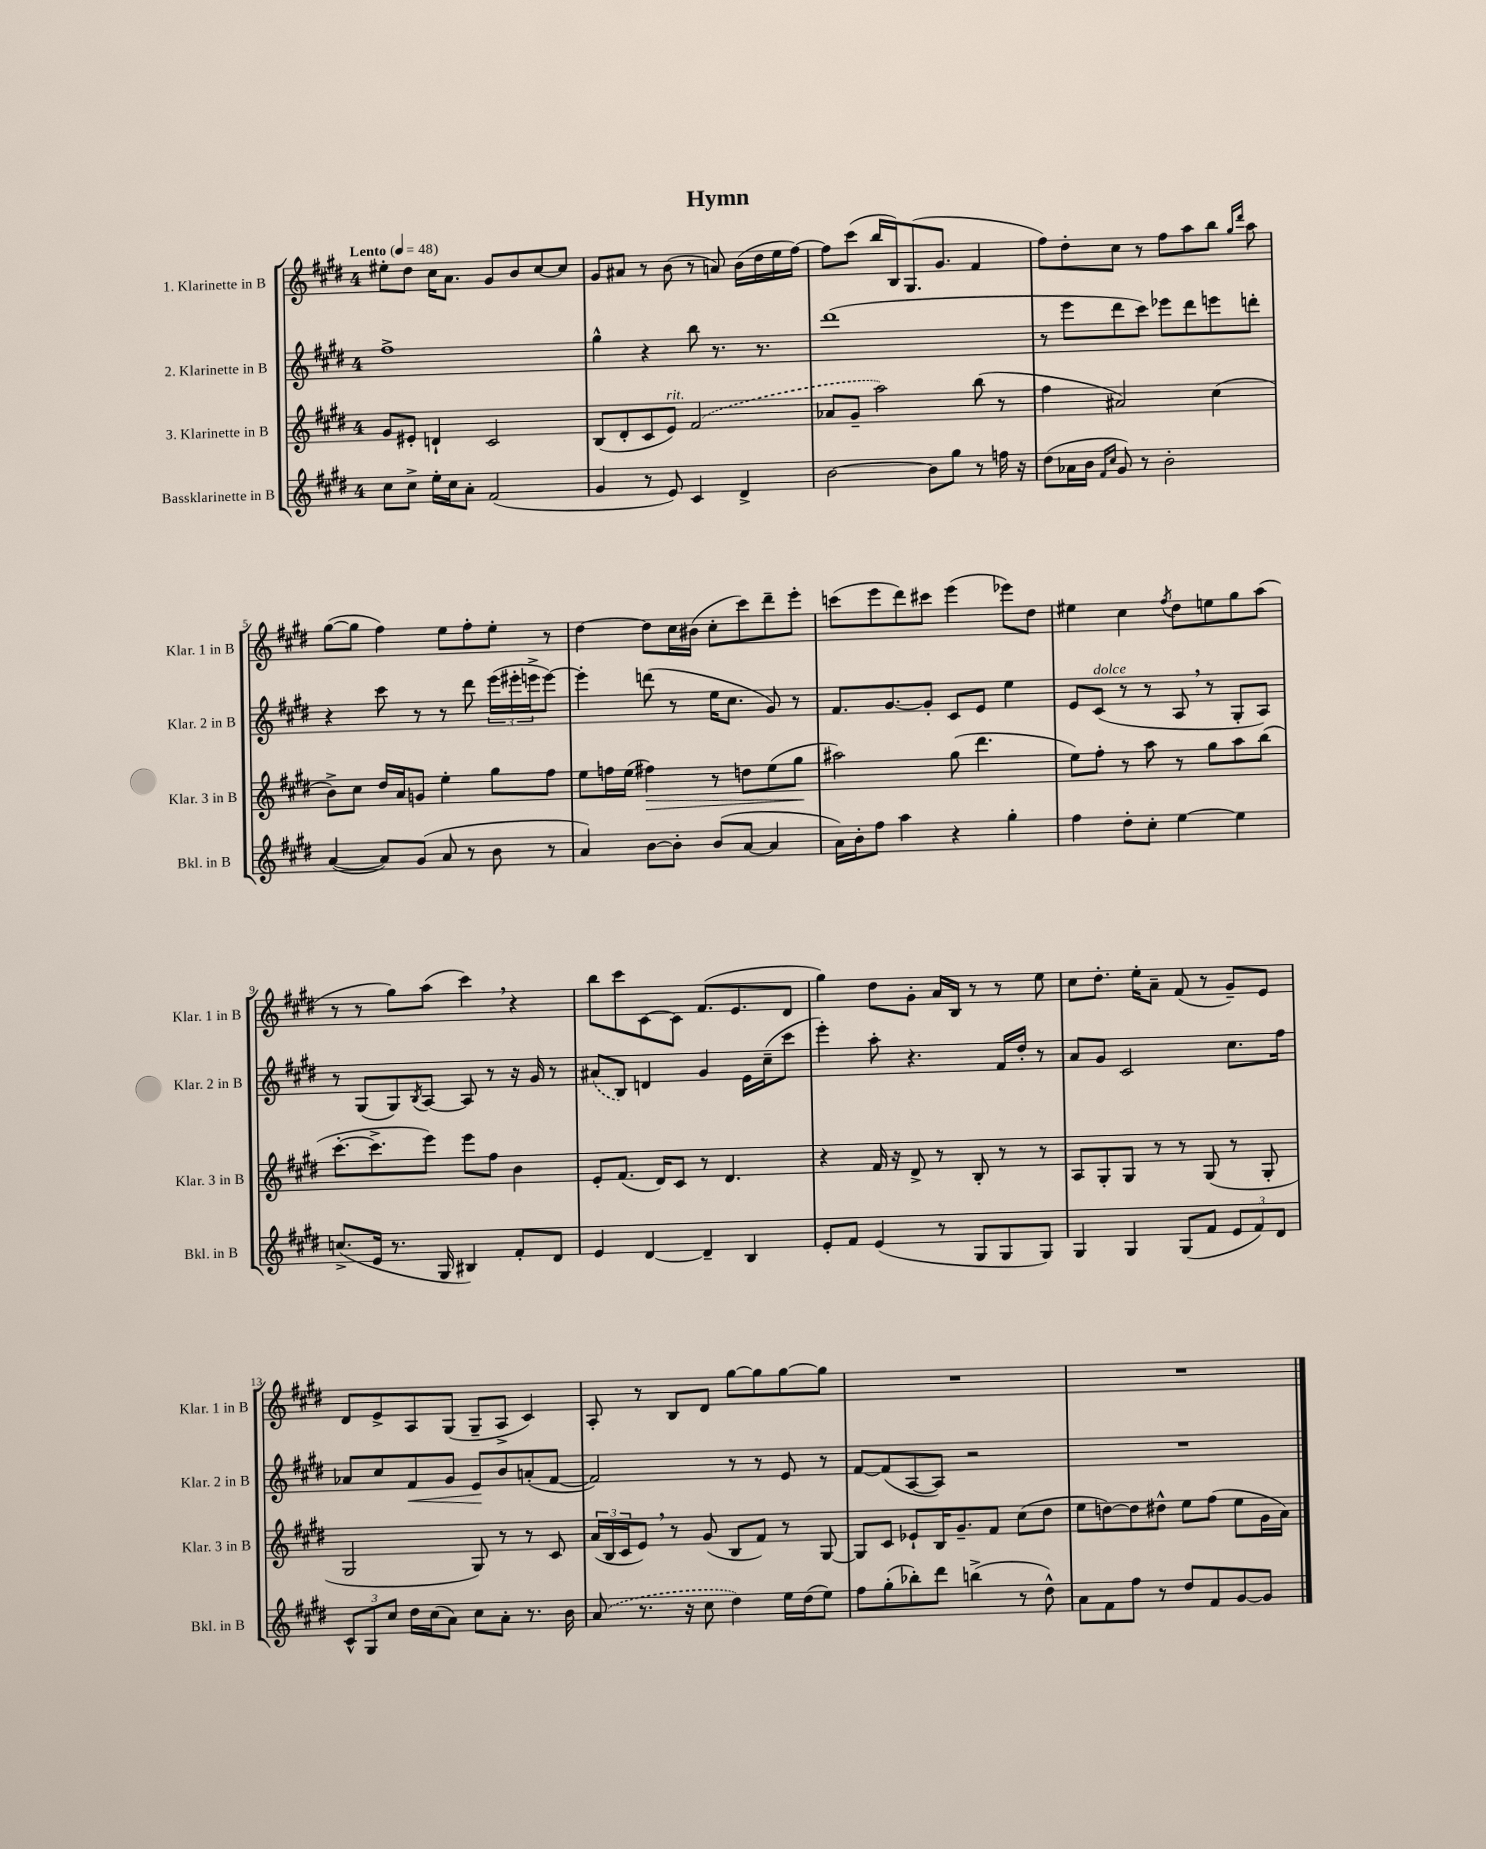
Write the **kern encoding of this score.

**kern	**kern	**kern	**kern
*staff4	*staff3	*staff2	*staff1
*clefG2	*clefG2	*clefG2	*clefG2
*k[f#c#g#d#]	*k[f#c#g#d#]	*k[f#c#g#d#]	*k[f#c#g#d#]
*M4/4	*M4/4	*M4/4	*M4/4
*MM48	*MM48	*MM48	*MM48
8cc#	8g#	1ff#^	8ee#'
8cc#^	8e#'	.	8dd#
16ee'	4d`	.	16cc#
16cc#	.	.	8.a
8a'	.	.	.
(2f#	2c#	.	8g#
.	.	.	8b
.	.	.	[8cc#
.	.	.	8cc#]
=	=	=	=
4g#	(8B	4gg#^^	8g#
.	8d#'	.	8a#
8r	8c#	4r	8r
8e)	8e)	.	(8b
4c#	(2f#	8bb	8r
.	.	8.r	8a)
4d#^	.	.	(16b
.	.	8.r	16dd#
.	.	.	16ee
.	.	.	[16ff#)
=	=	=	=
[2b	8a-	(1ddd#	8ff#]
.	8g#~	.	(8ccc#
.	2aa)	.	16bb
.	.	.	16B)
.	.	.	(8.G#
8b]	.	.	.
.	.	.	8.g#
8gg#	.	.	.
8r	(8bb	.	4f#
16ff	8r	.	.
16r	.	.	.
=	=	=	=
(8dd#	4ff#	8r	8ff#)
16a-	.	8eee	8dd#'
16b	.	.	.
16qqf#	.	.	.
16qqcc#	.	.	.
8g#)	2a#)	8ddd#	8cc#
8r	.	8ccc#)	8r
2b'	.	8eee-	8ff#
.	.	8ddd#	8aa
.	(4cc#	8eee	8bb
.	.	.	16qqgg#
.	.	.	16qqddd#
.	.	8ddd'	8aa
=	=	=	=
([4a	8b^)	4r	([8gg#
.	8cc#	.	8gg#]
8a])	16dd#	8ccc#	4ff#)
.	16a	.	.
(8g#	8g	8r	.
8a	4ee'	8r	8ee
8r	.	8ddd#	8ff#'
8b	8gg#	(24eee	8ee'
.	.	24eee#'	.
.	.	24eee^	.
8r	8ff#	[8eee)	8r
=	=	=	=
4a)	8ee	4eee']	[4dd#
.	16ff	.	.
.	(16ee	.	.
[8b	4ff#)	(8ddd	8dd#]
8b']	.	8r	16cc#
.	.	.	(16b#
(8b	8r	16ee	8cc#'
.	.	8.cc#	.
[8a	8dd	.	8ccc#)
4a]	(8ee	8g#)	8ddd#~
.	8gg#	8r	8eee'
=	=	=	=
16a)	2aa#)	8.f#	(8ccc
16b'	.	.	.
8ff#	.	.	8eee
.	.	[8.g#	.
4aa	.	.	8ddd#)
.	.	8g#']	8ccc#
4r	(8gg#	8c#	(4eee
.	4.ddd#	8e	.
4gg#'	.	4ee	8eee-)
.	.	.	8dd#
=	=	=	=
4ff#	8ee)	8e	4ee#
.	8ff#'	(8c#	.
8dd#'	8r	8r	4cc#
8cc#'	8aa	8r	.
.	.	.	8qff#
[4ee	8r	8A	8dd#
.	8gg#	8r	8ee
4ee]	8aa	8G#'	8gg#
.	(8bb	8A)	(8aa
=	=	=	=
(8.cc^	[8.ccc#'	8r	8r
.	.	(8G#	8r
16e	8.ccc#^]	.	.
8.r	.	8G#)	8gg#)
.	.	8qB	.
.	8eee)	[8A	(8aa
16G#	.	.	.
4B#)	8eee	8A]	4ccc#)
.	8ff#	8r	.
8f#'	4b	16r	4r
.	.	16g#	.
8d#	.	8r	.
=	=	=	=
4e	8e'	(8a#	8bb
.	(8.f#	8B)	8ccc#
[4d#	.	4d	[8c#
.	16d#)	.	.
.	8c#	.	8c#]
4d#~]	8r	4g#	(8.f#
.	4.d#	.	.
.	.	.	8.e
4B	.	16e	.
.	.	(16cc#~	.
.	.	8ccc#	8d#
=	=	=	=
8e'	4r	4eee')	4gg#)
8f#	.	.	.
(4e	16f#	8aa'	8dd#
.	16r	.	.
.	8d#^	4.r	8g#'
8r	8r	.	16a
.	.	.	16B
8G#	8B'	.	8r
8G#	8r	16f#	8r
.	.	16dd#'	.
8G#)	8r	8r	8ee
=	=	=	=
4G#	8A	8a	8cc#
.	8G#'	8g#	8.dd#'
4G#	8G#	2c#	.
.	.	.	16ee'
.	8r	.	8a~
(8G#	8r	.	(8f#
8f#	(8G#	.	8r
12e	8r	8.cc#	8g#~)
12f#)	.	.	.
.	8G#'	.	8e
12d#	.	.	.
.	.	16ff#	.
=	=	=	=
12c#^^	2G#	8a-	8d#
12G#	.	.	.
.	.	8cc#	8e^
12cc#	.	.	.
16dd#	.	8f#	8A
(16cc#	.	.	.
8a)	.	8g#	(8G#
8cc#	8G#)	8e	8G#~
8a'	8r	8b	8A^
8.r	8r	(8a'	4c#)
.	8c#	[8f#	.
16b	.	.	.
=	=	=	=
(8a	(24a	2f#])	8A'
.	24B	.	.
.	24c#	.	.
8.r	8e)	.	8r
.	8r	.	8B
16r	.	.	.
8cc#	(8g#	.	8d#
4dd#)	8B	8r	[8gg#
.	8f#)	8r	8gg#]
16ee	8r	8e	[8gg#
(16dd#	.	.	.
8ee)	[8G#	8r	8gg#]
=	=	=	=
8ff#	8G#]	[8f#	1r
(8gg#'	8c#	(8f#]	.
8bb-')	8e-`	[8A	.
8ddd#	16B	8A])	.
.	8.g#~	.	.
(4bb^	.	2r	.
.	8f#	.	.
8r	(8cc#	.	.
8dd#^^)	8dd#	.	.
=	=	=	=
8a	8ee	1r	1r
8f#	[8dd)	.	.
8ff#	8dd]	.	.
8r	8dd#^^	.	.
8dd#	8ee	.	.
8f#	(8ff#	.	.
[8g#	8ee	.	.
8g#]	16g#	.	.
.	16a)	.	.
==	==	==	==
*-	*-	*-	*-
